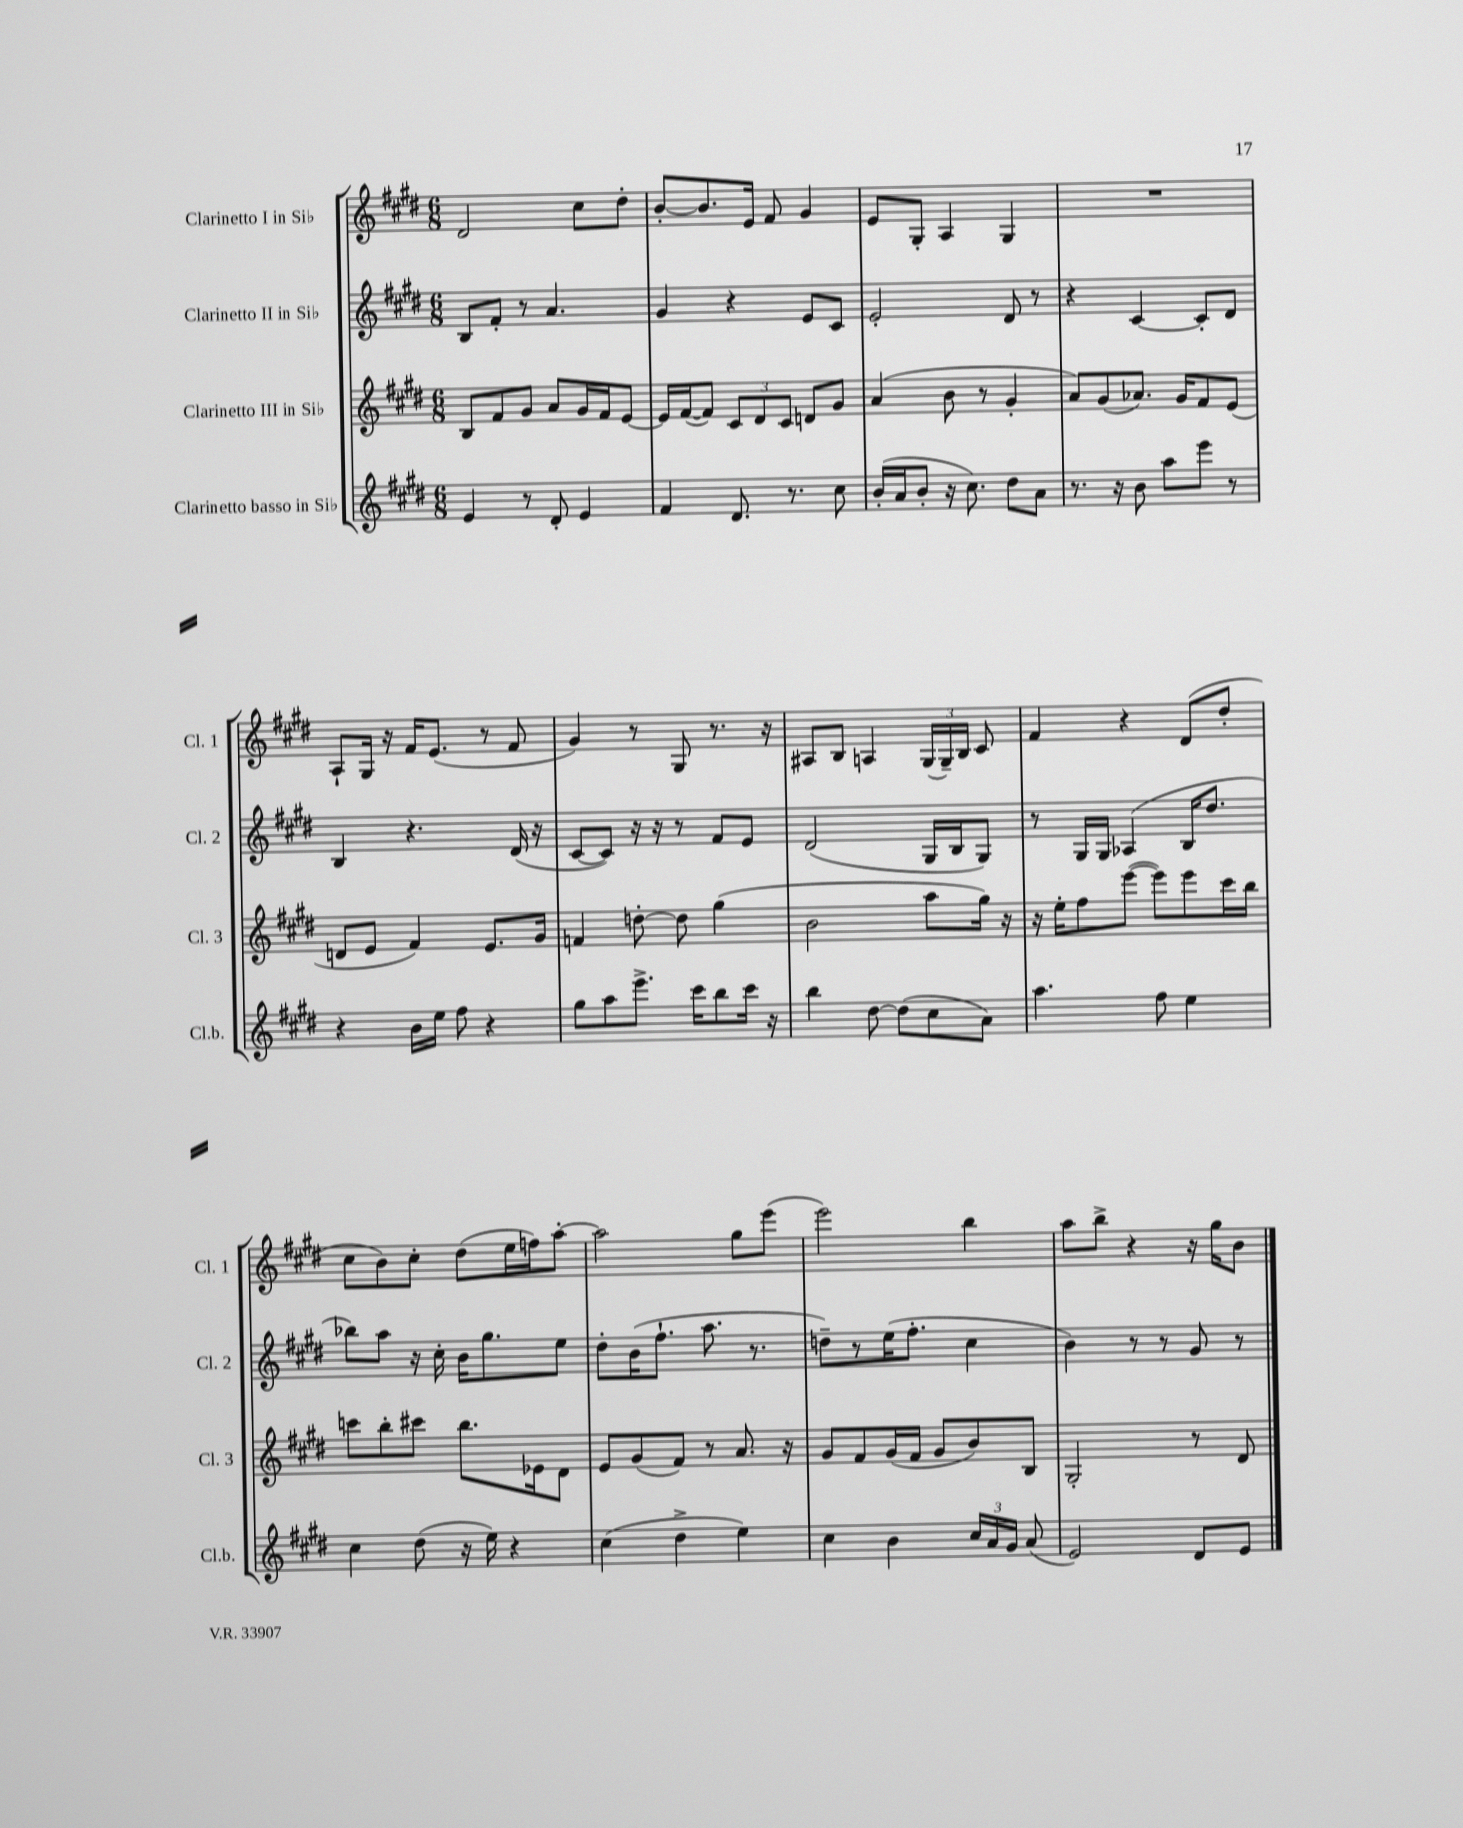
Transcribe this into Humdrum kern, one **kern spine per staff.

**kern	**kern	**kern	**kern
*part4	*part3	*part2	*part1
*staff4	*staff3	*staff2	*staff1
*I"Clarinetto basso in Si♭	*I"Clarinetto III in Si♭	*I"Clarinetto II in Si♭	*I"Clarinetto I in Si♭
*I'Cl.b.	*I'Cl. 3	*I'Cl. 2	*I'Cl. 1
*clefG2	*clefG2	*clefG2	*clefG2
*k[f#c#g#d#]	*k[f#c#g#d#]	*k[f#c#g#d#]	*k[f#c#g#d#]
*M6/8	*M6/8	*M6/8	*M6/8
=25	=25	=25	=25
4e/	8B/L	8B/L	2d#/
.	8f#/	8f#'/J	.
8r	8g#/J	8r	.
8d#'/	8a/L	4.a/	.
4e/	16g#/L	.	8cc#\L
.	16f#/J	.	.
.	[8e/J	.	8dd#'\J
=26	=26	=26	=26
4f#/	16e/LL]	4g#/	[8b'/L
.	([16f#/J	.	.
.	8f#/J])	.	8.b/]
8.d#/	12c#/L	4r	.
.	.	.	16e/Jk
.	12d#/	.	.
.	.	.	8f#/
.	12c#/J	.	.
8.r	.	.	.
.	8dn/L	8e/L	4g#/
8cc#\	8g#/J	8c#/J	.
=27	=27	=27	=27
(16b'/LL	(4a/	2e'/	8e/L
16a/J	.	.	.
8b'/J	.	.	8G#'/J
16r	8b\	.	4A/
8.cc#\)	.	.	.
.	8r	.	.
8dd#\L	4g#'/	8d#/	4G#/
8a\J	.	8r	.
=28	=28	=28	=28
8.r	8a/L)	4r	2.r
.	(8g#/	.	.
16r	.	.	.
8b\	8.a-X/J)	[4c#/	.
8aa\L	.	.	.
.	16g#/KL	.	.
8eee\J	8f#/	8c#'/L]	.
8r	(8e/J	8d#/J	.
!!LO:LB:g=z
=29	=29	=29	=29
4r	8dn/L	4B/	8A`/L
.	8e/J	.	16G#/Jk
.	.	.	16r
16b\LL	4f#/)	4.r	16f#/KL
16ee\JJ	.	.	(8.e/J
8ff#\	.	.	.
4r	8.e/L	.	8r
.	.	(16d#/	8f#/
.	16g#/Jk	16r	.
=30	=30	=30	=30
8gg#\L	4fn/	[8c#/L	4g#/)
8aa\	.	8c#/J])	.
8.eee^\J	[8ddn'\	16r	8r
.	.	16r	.
.	8dd\]	8r	8G#/
16ccc#\KL	.	.	.
8bb\	(4gg#\	8f#/L	8.r
16ccc#\Jk	.	8e/J	.
16r	.	.	16r
=31	=31	=31	=31
4bb\	2b\	(2d#/	8A#X/L
.	.	.	8B/J
[8dd#\	.	.	4An/
(8dd#\L]	.	.	.
8cc#\	8aa\L	16G#/LL	(24G#/LL
.	.	.	24G#~/)
.	.	16B/J	.
.	.	.	24B/JJ
8a\J)	16gg#\Jk)	8G#/J)	8c#/
.	16r	.	.
=32	=32	=32	=32
4.aa\	16r	8r	4f#/
.	16ee'\KL	.	.
.	8ff#\	16G#/LL	.
.	.	16G#/JJ	.
.	([8eee\J	(4A-X/	4r
8ff#\	8eee\L])	.	.
4ee\	8eee\	16B/KL	(8d#/L
.	.	8.dd#/J	.
.	16ccc#\L	.	8dd#'/J
.	16bb\JJ	.	.
!!LO:LB:g=z
=33	=33	=33	=33
4cc#\	8cccn\L	8bb-X\L)	8cc#\L
.	8bb'\	8aa\J	8b\)
(8dd#\	8ccc#X\J	16r	8cc#'\J
.	.	16cc#'\	.
16r	8.bb\L	16b\KL	(8dd#\L
16ee\)	.	8.gg#\	.
4r	.	.	16ee\L
.	16e-X\k	.	16ffn\J)
.	8d#\J	8ee\J	[8aa'\J
=34	=34	=34	=34
(4cc#\	8e/L	8dd#'\L	2aa\]
.	(8g#/	(16b\K	.
.	.	8.ff#`\J	.
4dd#^\	8f#/J)	.	.
.	8r	8.aa\	.
4ee\)	8.a/	.	8gg#\L
.	.	8.r	.
.	.	.	(8eee\J
.	16r	.	.
=35	=35	=35	=35
4cc#\	8g#/L	8ddn~\L)	2eee\)
.	8f#/	8r	.
4b\	(16g#/L	(16ee\K	.
.	16f#/JJ	8.ff#'\J	.
.	8g#/L	.	.
24cc#/LL	8b/)	4cc#\	4bb\
24a/	.	.	.
24g#/JJ	.	.	.
(8a/	8B/J	.	.
=36	=36	=36	=36
2e/)	2G#'/	4b\)	8aa\L
.	.	.	8bb^\J
.	.	8r	4r
.	.	8r	.
8d#/L	8r	8g#/	16r
.	.	.	16gg#\KL
8e/J	8d#/	8r	8b\J
==	==	==	==
*-	*-	*-	*-
